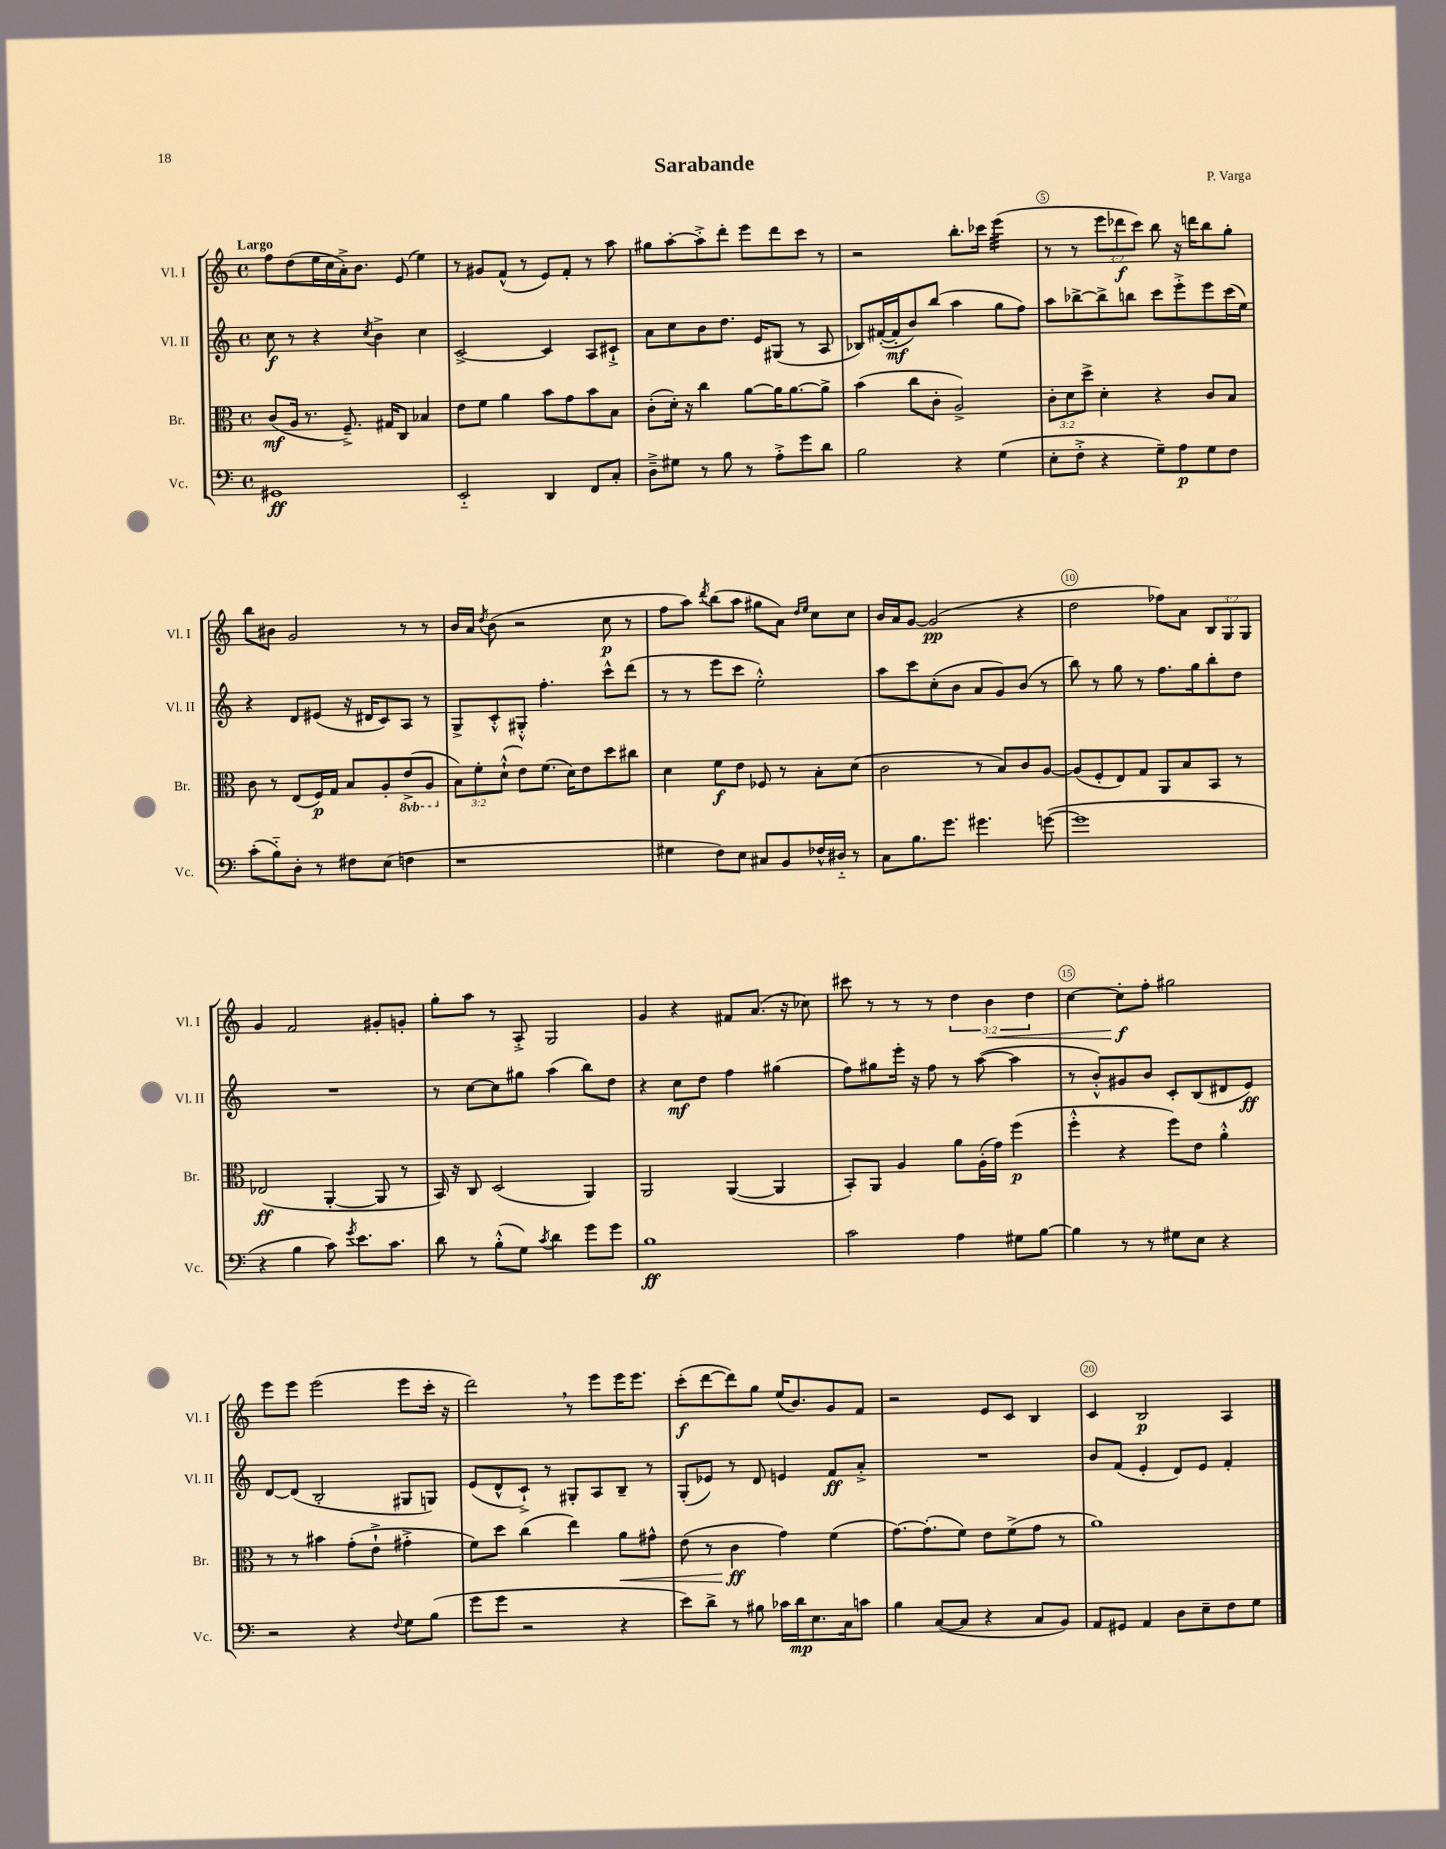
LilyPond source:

\header { title = "Sarabande" composer = "P. Varga" }
<<
\new StaffGroup <<
\new Staff = "s0" \with { instrumentName = "Vl. I" shortInstrumentName = "Vl. I" } {
    \clef treble \key c \major \defaultTimeSignature \time 4/4 \override Staff.TupletNumber.text = #tuplet-number::calc-fraction-text \tempo "Largo"
    \autoBeamOff f''8[ d''8( e''16 c''16 a'16-.->) b'8.] e'8( e''4) |
    r8 gis'8[ f'8]-^( r8 e'8[) f'8]-. r8 a''8 |
    gis''8[ a''8~-. a''8-.-> d'''8]-. e'''8[ d'''8 c'''8] r8 |
    r2 b''8.[-. ces'''16] e'''4:32( |
    r8 r8 \tuplet 3/2 { e'''8[ des'''8\f c'''8]) } b''8 r16 d'''16[ b''8 g''8]-. |
    b''8[ bis'8] g'2 r8 r8 |
    b'16[ a'16] \acciaccatura { d''8 } b'8( r2 c''8\p r8 |
    f''8[ a''8]) \acciaccatura { d'''8 } b''8[( a''8] gis''8[ a'8]) \grace { d''16[ e''16] } c''8[ c''8] |
    b'16[ a'16 g'8]~ g'2\pp( r4 |
    d''2 fes''8[) a'8] \tuplet 3/2 { b8[ g8 g8] } |
    g'4 f'2 gis'8[-. g'8]-. |
    g''8[-. a''8] r8 a8-.-> g2 |
    g'4 r4 fis'8[ a'8.]( r16 ces''8) |
    cis'''8 r8 r8 r8 \tuplet 3/2 { d''4 b'4\< d''4 } |
    c''4~ c''8[-.\f\! f''8]-. gis''2 |
    e'''8[ e'''8] e'''2( e'''8[ c'''16]-. r16 |
    d'''2) \breathe r8 e'''8[ e'''16 e'''8.] |
    c'''8[-.\f( d'''8~ d'''8) g''8] e''16[( b'8.) g'8 f'8] |
    r2 e'8[ c'8] b4 |
    c'4 b2\p a4 \bar "|." |
}
\new Staff = "s1" \with { instrumentName = "Vl. II" shortInstrumentName = "Vl. II" } {
    \clef treble \key c \major \defaultTimeSignature \time 4/4
    \autoBeamOff c''8\f r8 r4 \acciaccatura { c''8 } b'4-> c''4 |
    c'2~-> c'4 a8[ cis'8]-!-> |
    a'8[ c''8 b'8 d''8.] e'16[ gis8]( r8 a8 |
    bes8[) fis'16~-.( fis'16-.\mf b'8) b''8]( a''4 g''8[ f''8]) |
    a''8[ bes''8~-> bes''8-> b''8] c'''8[ e'''8-.-> e'''8 c'''16( e''16]) |
    r4 d'8[ eis'8]( r16 dis'16[ c'8) a8] r8 |
    g8[-> c'8-.-^ gis8]-.-^ f''4.-. c'''8[-^ d'''8]( |
    r8 r8 e'''8[ c'''8] e''2-.-^) |
    a''8[ c'''8 c''8-.( b'8] a'8[ g'8) b'8]( r8 |
    b''8) r8 g''8 r8 f''8.[ g''16 b''8-. d''8] |
    R1 |
    r8 c''8[~ c''8 gis''8] a''4( b''8[) d''8] |
    r4 c''8[\mf d''8] f''4 gis''4( |
    f''8[) gis''8 e'''16]-. r16 f''8 r8 a''8~( a''4 |
    r8 b'8[-.-^) gis'8 b'8] c'8[-. b8( dis'8 e'8]\ff) |
    d'8[~ d'8]( b2-. gis8[ g8]) |
    e'8[( d'8-^ c'8]-!->) r8 gis8[-. a8 b8]-- r8 |
    g8[-.( ees'8]) r8 d'8 e'4 f'8[\ff a'8]-.-> |
    R1 |
    b'8[ f'8]( e'4-. d'8[) e'8] f'4-. \bar "|." |
}
\new Staff = "s2" \with { instrumentName = "Br." shortInstrumentName = "Br." } {
    \clef alto \key c \major \defaultTimeSignature \time 4/4 \override Staff.TupletNumber.text = #tuplet-number::calc-fraction-text \set Staff.ottavationMarkups = #ottavation-simple-ordinals
    \autoBeamOff c'8[\mf( a16] r8. f8.--->) gis16[ c8] bes4 |
    e'8[ f'8] a'4 b'8[ g'8 b'8 b8] |
    c'8[-.( d'16]-.) r16 c''4 a'8[~ a'16 a'8.~ a'8]-> |
    b'4( c''8[ c'8]-. a2->) |
    \tuplet 3/2 { c'8[-. d'8 d''8]-> } d'4-. r4 c'8[ b8] |
    c'8 r8 e8[( f16\p) g16] b8[ a8-. \ottava #-1 e8->( a,8] \ottava #0 |
    \tuplet 3/2 { b8[) f'8-. d'8]-!-^( } e'8[) f'8.]( d'16[) e'8 d''8 cis''8] |
    d'4 f'8[\f e'8] fes8 r8 b8[-. d'8]( |
    c'2 r8 b8[) c'8 a8]~ |
    a8[( f8-. e8) g8] a,8[ b8 b,8] r8 |
    ees2\ff( a,4~-. a,8 r8 |
    b,16) r16 c8 d2( a,4) |
    a,2 a,4~( a,4 |
    b,8[-.) a,8] a4 a'8[ a16-.( g'16]) f''4\p( |
    f''4-.-^ r4 f''8[) e'8] a'4-.-^ |
    r8 r8 bis'4 g'8[-.( e'8]-!-> gis'4-.-> |
    f'8[) d''8] c''4( e''4) a'8[\< gis'8]-^ |
    e'8( r8 c'4\ff\! g'4) f'4( |
    g'8.[~) g'8.-.( f'8]) e'8[ f'8->( g'8] r8 |
    a'1) \bar "|." |
}
\new Staff = "s3" \with { instrumentName = "Vc." shortInstrumentName = "Vc." } {
    \clef bass \key c \major \defaultTimeSignature \time 4/4
    \autoBeamOff gis,1\ff |
    e,2-_ d,4 f,8[ c8]-. |
    d8[---> gis8] r8 b8 r8 a8[-.-> g'8 d'8] |
    b2 r4 g4( |
    e8[-. f8]-.-> r4 g8[--) a8\p g8 f8] |
    c'8[-.( b8-_) d8]-. r8 fis8[ e8]( f4 |
    r1 |
    gis4 f8[) e8] cis8[ b,8 fes16-^ dis16]-_ r8 |
    c8[ b8. g'8.] gis'4. g'8~( |
    g'1 |
    r4 b4 c'8) \acciaccatura { g'8 } e'8.[ c'8.] |
    d'8 r8 b8[-.-^( g8]) \acciaccatura { c'8 } d'4 g'8[ g'8] |
    b1\ff |
    c'2 a4 gis8[ b8]~ |
    b4 r8 r8 gis8[ e8] r4 |
    r2 r4 \appoggiatura { f8 } g8[ b8]( |
    g'8[ g'8] r2 r4 |
    e'8[) d'8]-> r8 bis8 ces'16[ d'16\mp e8. c16 c'8] |
    b4 c8[~( c8] r4 c8[ b,8]) |
    a,8[ gis,8] a,4 d8[ e8-- f8 g8] \bar "|." |
}
>>
>>
\layout { \context { \Score \override BarNumber.break-visibility = ##(#f #t #t) barNumberVisibility = #(every-nth-bar-number-visible 5) \override BarNumber.stencil = #(make-stencil-circler 0.1 0.3 ly:text-interface::print) } }
